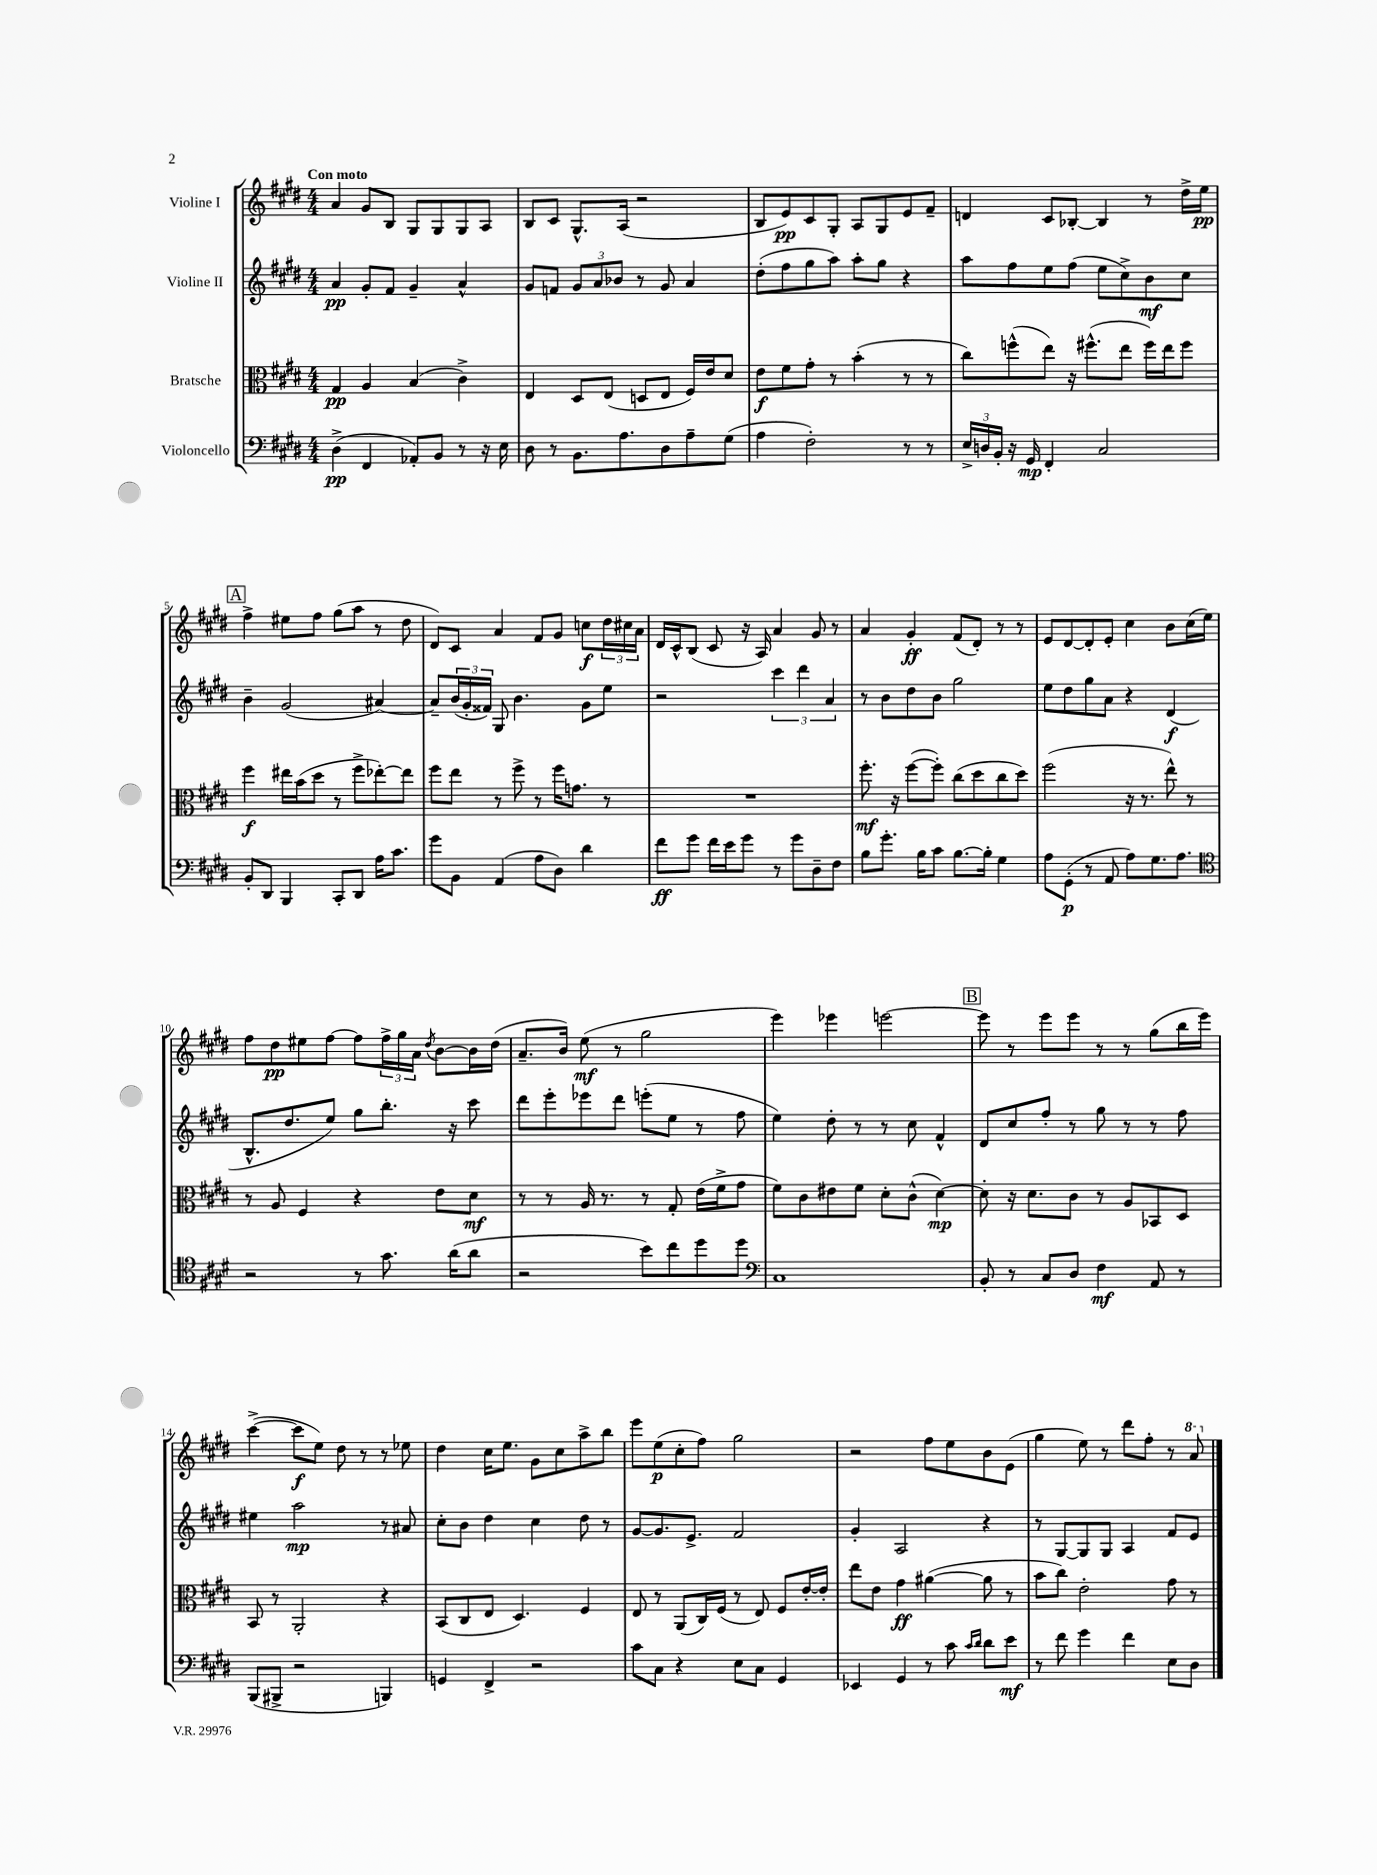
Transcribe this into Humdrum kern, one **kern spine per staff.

**kern	**kern	**kern	**kern
*staff4	*staff3	*staff2	*staff1
*clefF4	*clefC3	*clefG2	*clefG2
*k[f#c#g#d#]	*k[f#c#g#d#]	*k[f#c#g#d#]	*k[f#c#g#d#]
*M4/4	*M4/4	*M4/4	*M4/4
(4D#^	4G#	4a	4a
4FF#	4A	8g#'	8g#
.	.	8f#	8B
8AA-')	(4B	4g#~	8G#
8BB	.	.	8G#
8r	4c#^)	4a^^	8G#
16r	.	.	8A
16E	.	.	.
=	=	=	=
8D#	4E	8g#	8B
8r	.	8f	8c#
8.BB	8D#	12g#	8.G#^^
.	.	12a	.
.	(8E	.	.
.	.	12b-	.
8.A	.	.	(16A
.	8D	8r	2r
8D#	8E	8g#	.
8A~	16F#)	4a	.
.	16e	.	.
(8G#	8d#	.	.
=	=	=	=
4A	8e	(8dd#'	8B
.	8f#	8ff#	8e)
2F#')	8g#'	8gg#	8c#
.	8r	8aa)	8G#'
.	(4b'	8aa'	8A
.	.	8gg#	8G#
8r	8r	4r	8e
8r	8r	.	8f#~
=	=	=	=
24E^	8cc#)	8aa	4d
24D	.	.	.
24BB'	.	.	.
16r	(8ff^^	8ff#	.
16GG#	.	.	.
4FF#'	8ee)	8ee	8c#
.	16r	(8ff#	[8B-'
.	(8.ff#^^	.	.
2C#	.	8ee	4B-]
.	8ee	8cc#^)	.
.	16ff#)	8b	8r
.	16ee	.	.
.	8ff#	8cc#	16dd#^
.	.	.	16ee
=	=	=	=
8BB'	4ff#	4b~	4ff#^
8DD#	.	.	.
4BBB	16ee#	(2g#	8ee#
.	(16b	.	.
.	8dd#	.	8ff#
8CC#'	8r	.	(8gg#
8DD#	8ff#^	.	8aa
16A	[8ee-')	[4a#)	8r
8.c#	.	.	.
.	8ee-]	.	8dd#
=	=	=	=
8g#	8ff#	8a#~]	8d#)
8BB	8ee	(24b	8c#
.	.	24g#'	.
.	.	24f##)	.
(4AA	8r	8G#	4a
.	8ff#^	4.b	.
8A	8r	.	8f#
8D#)	16ff#	.	8g#
.	8.g	.	.
4d#	.	8g#	8cc
.	8r	8ee	24dd#
.	.	.	24cc#
.	.	.	24a
=	=	=	=
8f#	1r	2r	16d#
.	.	.	16c#^^
8g#	.	.	(8B
16f#	.	.	8c#
16e	.	.	.
8g#	.	.	16r
.	.	.	16A)
8r	.	6ccc#	4a
8g#	.	.	.
.	.	6ddd#	.
8D#~	.	.	8g#
.	.	6a	.
8F#	.	.	8r
=	=	=	=
8B	8.ff#'	8r	4a
8.g#'	.	8b	.
.	16r	.	.
.	([8ff#	8dd#	4g#'
16B	.	.	.
8c#	8ff#'])	8b	.
[8.B	(8cc#	2gg#	(8f#
.	8dd#	.	8d#')
16B']	.	.	.
4G#	8cc#	.	8r
.	8dd#)	.	8r
=	=	=	=
8A	(2ff#	8ee	8e
(8GG#'	.	8dd#	[8d#
8r	.	8gg#	8d#']
8AA	.	8a	8e'
8A)	16r	4r	4cc#
.	8.r	.	.
8.G#	.	.	.
.	8ee^^)	(4d#	8b
8.A	.	.	.
.	8r	.	(16cc#
.	.	.	16ee)
=	=	=	=
*clefC4	*	*	*
2r	8r	8.B^^	8ff#
.	8A	.	8dd#
.	.	8.dd#	.
.	4F#	.	8ee#
.	.	8ee)	[8ff#
8r	4r	8gg#	8ff#]
8.g#	.	8.bb'	24ff#^
.	.	.	24gg#
.	.	.	24a
.	.	.	8qdd#
.	8e	.	[8b
(16a	.	16r	.
8a	8d#	8ccc#	16b]
.	.	.	(16dd#
=	=	=	=
2r	8r	8ddd#	8.a~
.	8r	8eee'	.
.	.	.	16b)
.	16A	8eee-	(8ee
.	8.r	.	.
.	.	8ddd#	8r
8b)	8r	(8eee'	2gg#
8cc#	8G#'	8ee	.
8dd#	(16e	8r	.
.	16f#^	.	.
8dd#	8g#	8ff#	.
=	=	=	=
*clefF4	*	*	*
1C#	8f#)	4ee)	4eee)
.	8c#	.	.
.	8e#	8dd#'	4eee-
.	8f#	8r	.
.	8d#'	8r	[2eee
.	(8c#^^	8cc#	.
.	[4d#)	4f#^^	.
=	=	=	=
8BB'	8d#']	8d#	8eee]
8r	16r	8cc#	8r
.	8.d#	.	.
8C#	.	8ff#'	8eee
8D#	8c#	8r	8eee
4F#	8r	8gg#	8r
.	8A	8r	8r
8AA	8BB-	8r	(8gg#
8r	8D#	8ff#	16bb
.	.	.	16eee)
=	=	=	=
(8BBB	8BB	4ee#	([4ccc#^
8BBB#^	8r	.	.
2r	2AA'	2aa	8ccc#]
.	.	.	8ee)
.	.	.	8dd#
.	.	.	8r
4BBB)	4r	8r	8r
.	.	8a#	8ee-
=	=	=	=
4GG	(8BB	8cc#'	4dd#
.	8C#	8b	.
4FF#^	8E	4dd#	16cc#
.	.	.	8.ee
.	4.D#)	.	.
2r	.	4cc#	8g#
.	.	.	8cc#
.	4F#	8dd#	8aa^
.	.	8r	8bb
=	=	=	=
8c#	8E	[8g#	8eee
8C#	8r	8.g#]	(8ee
4r	(8AA	.	8cc#'
.	.	8.e^	.
.	16C#)	.	8ff#)
.	(16F#	.	.
8E	8r	2f#	2gg#
8C#	8E)	.	.
4GG#	8F#	.	.
.	[16e'	.	.
.	16e']	.	.
=	=	=	=
4EE-	8ee	4g#'	2r
.	8e	.	.
4GG#	4g#	2A	.
8r	([4a#	.	8ff#
8c#	.	.	8ee
16qqc#	.	.	.
16qqd#	.	.	.
8d#	8a#]	4r	8b
8e	8r	.	(8e
=	=	=	=
8r	8b	8r	4gg#
8f#	8cc#)	[8G#	.
4g#	2e'	8G#]	8ee)
.	.	8G#	8r
4f#	.	4A	8ddd#
.	.	.	8ff#'
8E	8g#	8f#	8r
8D#	8r	8e	8aa
==	==	==	==
*-	*-	*-	*-
